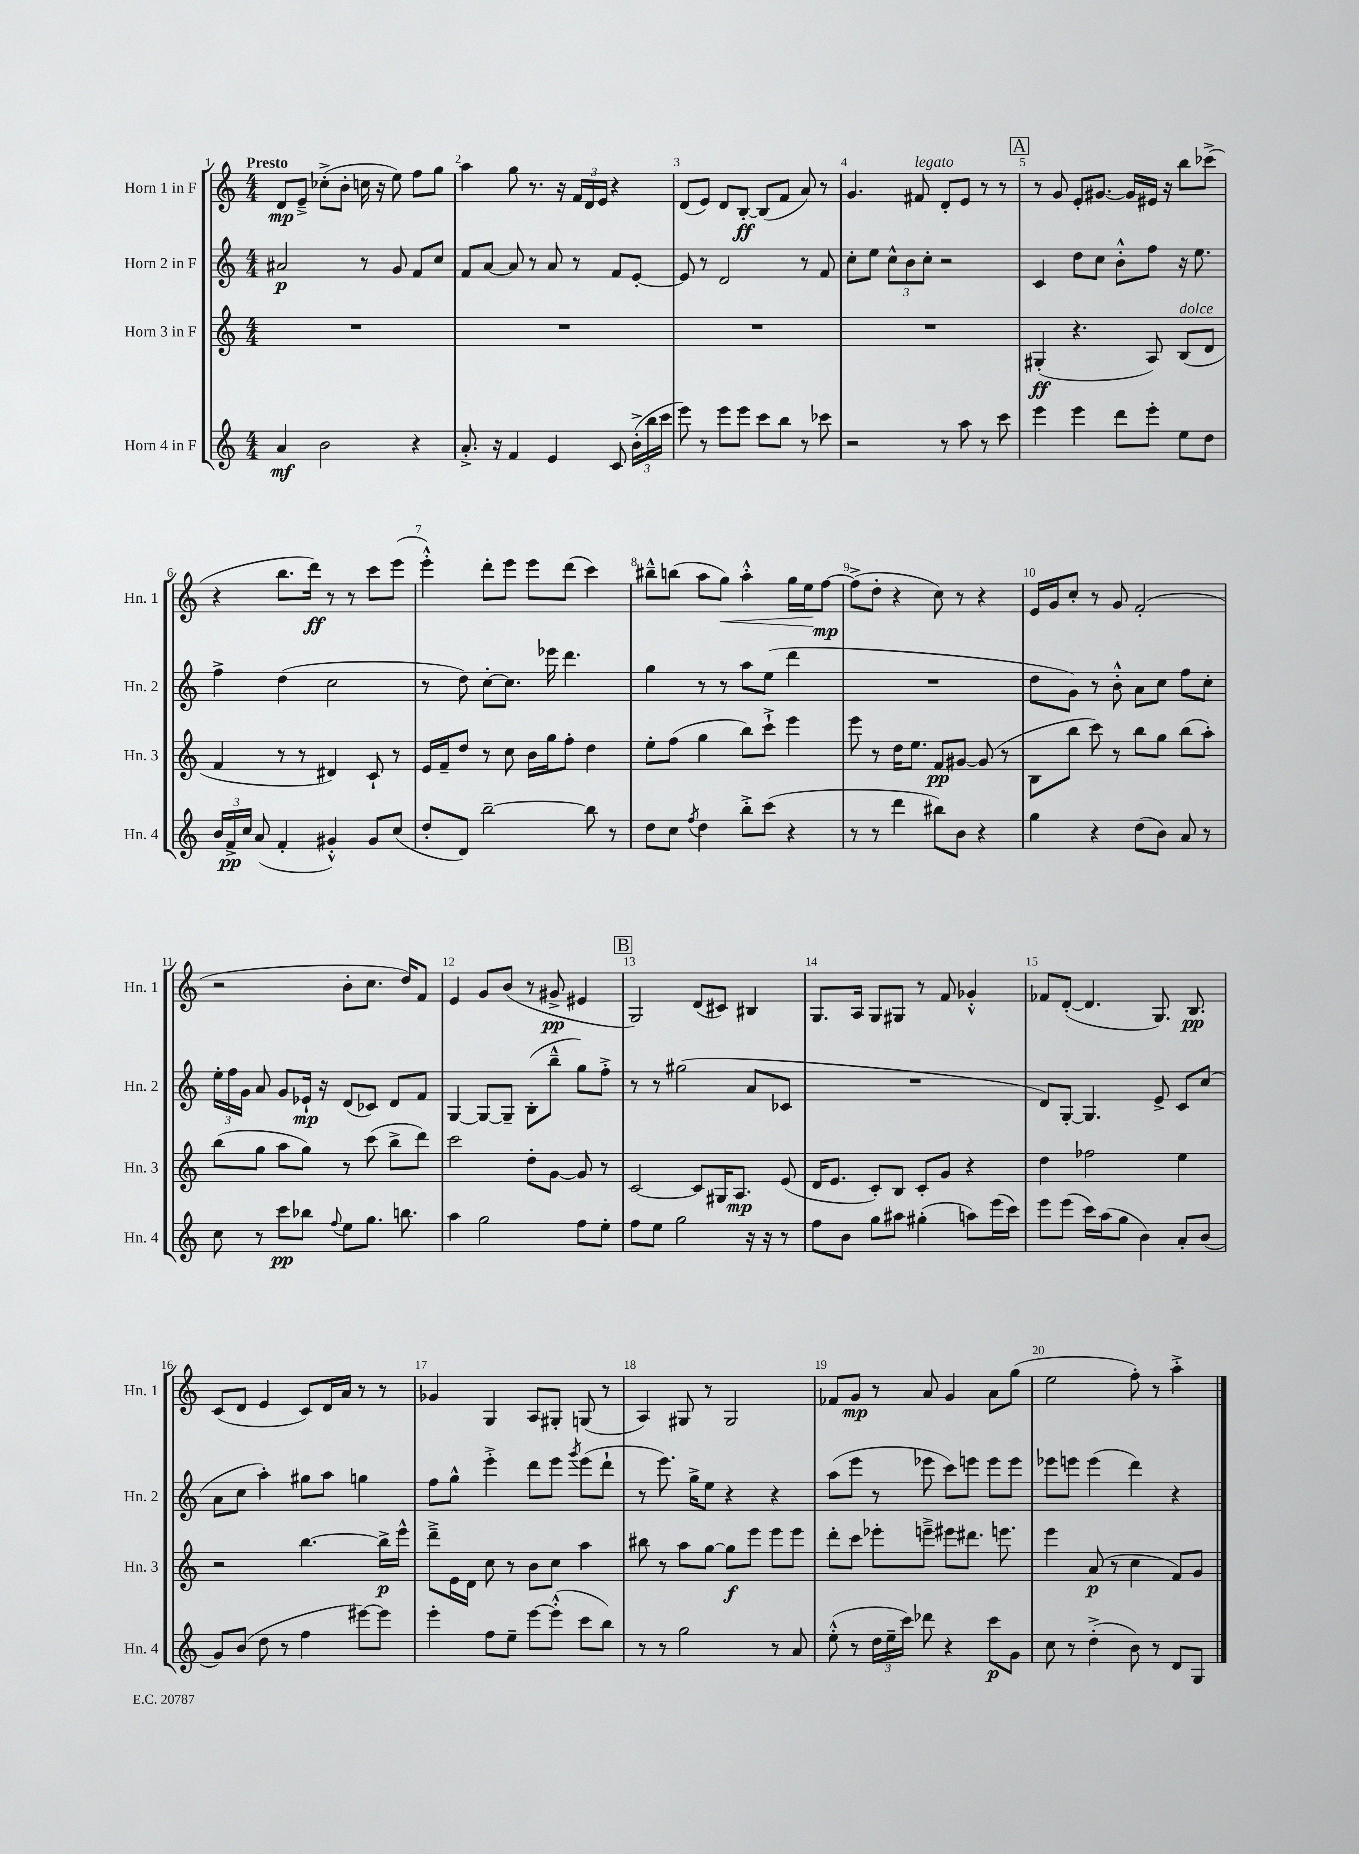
<<
\new StaffGroup <<
\new Staff = "s0" \with { instrumentName = "Horn 1 in F" shortInstrumentName = "Hn. 1" } {
    \clef treble \key c \major \numericTimeSignature \time 4/4 \tempo "Presto"
    \autoBeamOff d'8[\mp e'8]---> ces''8[-.->( b'8]-. c''16 r16 e''8) f''8[ g''8] |
    a''4 g''8 r8. r16 \tuplet 3/2 { f'16[ d'16 e'16] } r4 |
    d'8[( e'8]) d'8[ b8]~-.\ff b8[( f'8] a'8) r8 |
    g'4. fis'8^\markup { \italic "legato" } d'8[-. e'8] r8 r8 |
    \mark \markup { \box "A" } r8 g'8 e'8[-. gis'8.]~ gis'16[ eis'16] r16 b''8[ ces'''8]->( |
    r4 b''8.[ d'''16]\ff) r8 r8 c'''8[ e'''8]( |
    e'''4-.-^) d'''8[-. e'''8] e'''8[ d'''8]( c'''4) |
    bis''8[---^ b''8]( a''8[ g''8]\<) a''4-.-^ g''16[ e''16\! f''8]~\mp |
    f''8[->( d''8]-. r4 c''8) r8 r4 |
    e'16[ g'16 c''8]-. r8 g'8 f'2-.( |
    r2 b'8[-. c''8.] d''16[) f'8] |
    e'4 g'8[ b'8]( r8 gis'8->\pp eis'4 |
    \mark \markup { \box "B" } g2) d'8[( cis'8]) bis4 |
    g8.[ a16] g8[ gis8] r8 f'8 ges'4-.-^ |
    fes'8[ d'8]~-.( d'4. g8.) b8.\pp |
    c'8[( d'8] e'4 c'8[) d'16 a'16] r8 r8 |
    ges'4 g4 a8[ gis8]-. g8( r8 |
    a4) gis8 r8 gis2 |
    fes'8[ g'8]\mp r8 a'8 g'4 a'8[ g''8]( |
    e''2 f''8-.) r8 a''4-.-> \bar "|." |
}
\new Staff = "s1" \with { instrumentName = "Horn 2 in F" shortInstrumentName = "Hn. 2" } {
    \clef treble \key c \major \numericTimeSignature \time 4/4
    \autoBeamOff ais'2\p r8 g'8 f'8[ c''8] |
    f'8[ a'8]~ a'8 r8 a'8 r8 f'8[ e'8]~-. |
    e'8 r8 d'2 r8 f'8 |
    c''8[-. e''8] \tuplet 3/2 { c''8[-^ b'8 c''8]-. } r2 |
    \mark \markup { \box "A" } c'4 d''8[ c''8] b'8[-.-^ f''8] r16 e''8. |
    f''4-> d''4( c''2 |
    r8 d''8) c''8[~-. c''8.] ees'''16 d'''4. |
    g''4 r8 r8 a''8[ e''8]( d'''4 |
    R1 |
    d''8[ g'8]) r8 b'8-.-^ a'8[ c''8] f''8[ c''8]-. |
    \tuplet 3/2 { e''16[-. f''16 g'16] } a'8 g'8[ ees'16]-!\mp r16 d'8[( ces'8]) d'8[ f'8] |
    g4~ g8[~ g8]-- b8[-.( b''8]---^ g''8[) f''8]-.-> |
    \mark \markup { \box "B" } r8 r8 gis''2( a'8[ ces'8] |
    R1 |
    d'8[) g8]~-. g4. e'8-> c'8[ c''8]( |
    a'8[ c''8] a''4-.) gis''8[ a''8] g''4 |
    f''8[ g''8]-^ e'''4-.-> d'''8[ e'''8] \acciaccatura { g'''8 } e'''8[( d'''8]-! |
    r8 e'''8.) g''16[-> e''8] r4 r4 |
    a''8[( e'''8] r8 ees'''8 c'''8[) e'''8] e'''8[ e'''8] |
    ees'''8[ e'''8] e'''4( d'''4) r4 \bar "|." |
}
\new Staff = "s2" \with { instrumentName = "Horn 3 in F" shortInstrumentName = "Hn. 3" } {
    \clef treble \key c \major \numericTimeSignature \time 4/4
    \autoBeamOff R1 |
    R1 |
    R1 |
    R1 |
    \mark \markup { \box "A" } gis4-.\ff( r4. a8) b8[^\markup { \italic "dolce" }( d'8] |
    f'4 r8 r8 dis'4) c'8-! r8 |
    e'16[ f'16-- d''8] r8 c''8 b'16[ g''16 f''8]-. d''4 |
    e''8[-. f''8]( g''4 b''8[) c'''8]-!-> e'''4 |
    e'''8 r8 d''16[ e''8.] f'8[\pp gis'8]~ gis'8( r8 |
    b8[ b''8] c'''8) r8 b''8[ g''8] b''8[( a''8]-.) |
    b''8[( g''8] a''8[ g''8]) r8 c'''8( b''8[-> d'''8]) |
    c'''2 d''8[-. g'8]~ g'8 r8 |
    \mark \markup { \box "B" } c'2~ c'8[ gis16 a8.]\mp e'8( |
    d'16[ e'8.] c'8[-.) b8] c'8[-. g'8] r4 |
    d''4 fes''2 e''4 |
    r2 b''4.~ b''16[->\p e'''16]-^ |
    d'''8[---> e'16 d'16] c''8 r8 b'8[ c''8] a''4 |
    bis''8 r8 a''8[ g''8]~ g''8[\f e'''8] e'''8[ e'''8] |
    d'''8[-. c'''8] ees'''8[-. e'''8]---> eis'''8[ dis'''8.] e'''8. |
    e'''4 a'8\p( r8 c''4 f'8[) g'8] \bar "|." |
}
\new Staff = "s3" \with { instrumentName = "Horn 4 in F" shortInstrumentName = "Hn. 4" } {
    \clef treble \key c \major \numericTimeSignature \time 4/4
    \autoBeamOff a'4\mf b'2 r4 |
    a'8.-.-> r16 f'4 e'4 c'8 \tuplet 3/2 { b'16[-.->( b''16 c'''16] } |
    e'''8) r8 e'''8[ e'''8] c'''8[ b''8] r8 ces'''8 |
    r2 r8 a''8 r8 c'''8 |
    \mark \markup { \box "A" } e'''4 e'''4 d'''8[ e'''8]-. e''8[ d''8] |
    \tuplet 3/2 { b'16[ f'16->\pp c''16] } a'8( f'4-. gis'4-.-^) gis'8[ c''8]( |
    d''8[-. d'8]) b''2~-- b''8 r8 |
    d''8[ c''8] \acciaccatura { f''8 } d''4 b''8[-.-> c'''8]( r4 |
    r8 r8 d'''4 bis''8[) b'8] r4 |
    g''4 r4 d''8[( b'8]) a'8 r8 |
    c''8 r8 c'''8[\pp bes''8] \appoggiatura { f''8 } e''8[ g''8.] b''8. |
    a''4 g''2 f''8[ e''8]-. |
    \mark \markup { \box "B" } f''8[ e''8] g''2 r16 r16 r8 |
    f''8[ b'8] g''8[ ais''8] gis''4-.( a''8[) e'''16( c'''16]) |
    e'''8[ e'''8]( c'''16[) a''16( g''8] b'4) a'8[-. b'8]( |
    g'8[) b'8]( d''8 r8 f''4 eis'''8[~) eis'''8] |
    e'''4-. f''8[ e''8]-- e'''8[~ e'''8]-.-^( c'''8[ b''8]) |
    r8 r8 g''2 r8 a'8 |
    e''8-.-^( r8 \tuplet 3/2 { d''16[ e''16-- c'''16]) } des'''8 r4 c'''8[\p g'8] |
    c''8 r8 d''4-.->( b'8) r8 d'8[ g8] \bar "|." |
}
>>
>>
\layout { \context { \Score \override BarNumber.break-visibility = ##(#f #t #t) barNumberVisibility = #all-bar-numbers-visible } }
